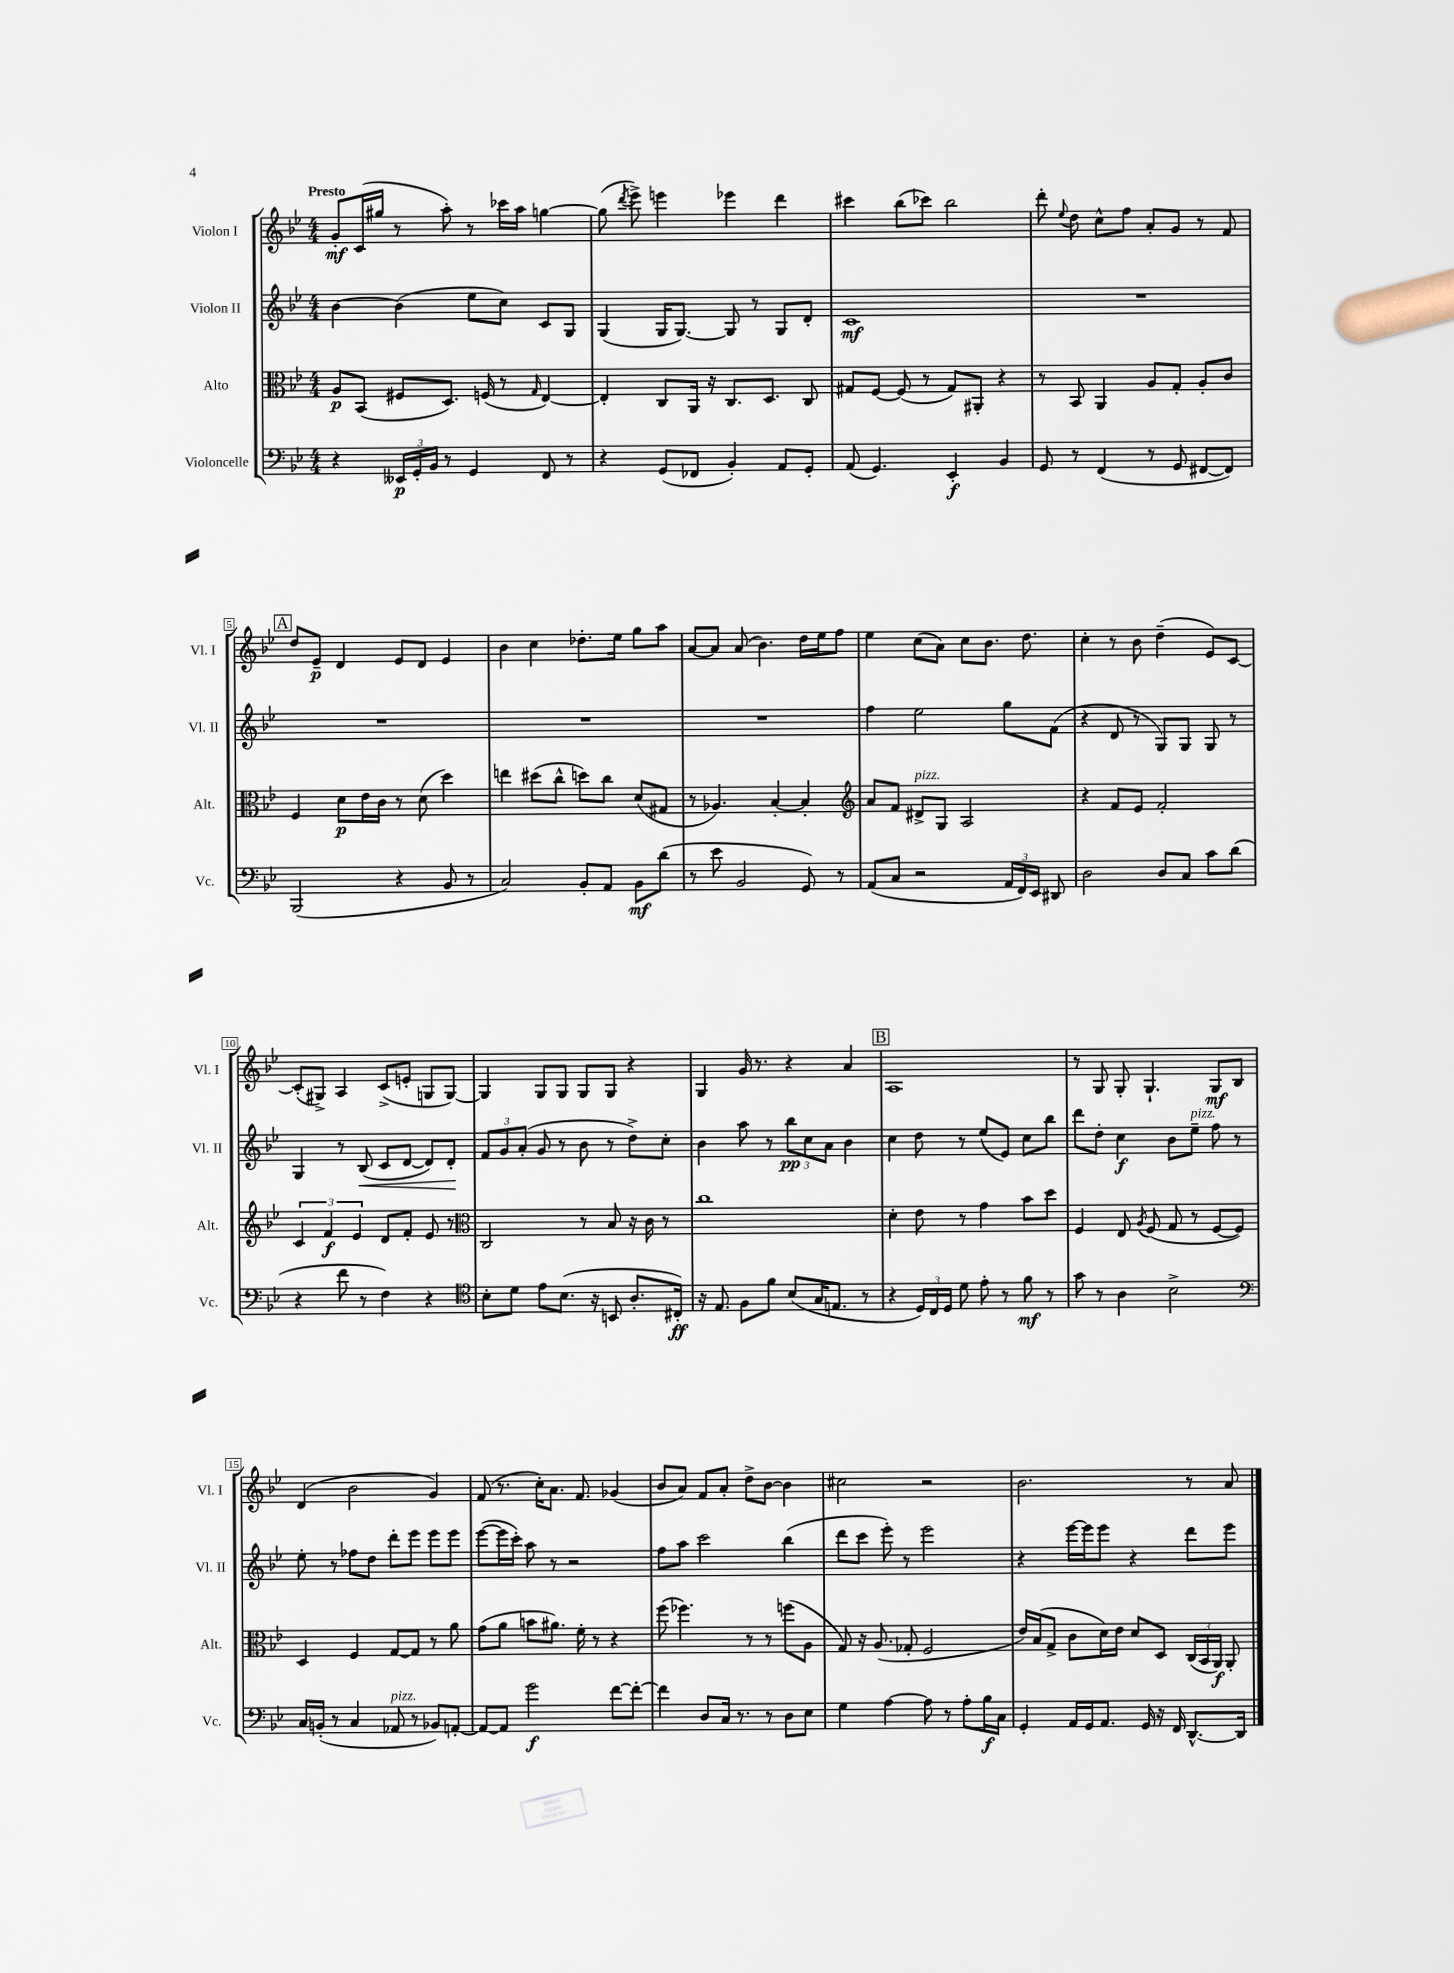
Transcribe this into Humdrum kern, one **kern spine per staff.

**kern	**dynam	**kern	**dynam	**kern	**dynam	**kern	**dynam
*part4	*part4	*part3	*part3	*part2	*part2	*part1	*part1
*staff4	*staff4	*staff3	*staff3	*staff2	*staff2	*staff1	*staff1
*I"Violoncelle	*	*I"Alto	*	*I"Violon II	*	*I"Violon I	*
*I'Vc.	*	*I'Alt.	*	*I'Vl. II	*	*I'Vl. I	*
*clefF4	*	*clefC3	*	*clefG2	*	*clefG2	*
*k[b-e-]	*	*k[b-e-]	*	*k[b-e-]	*	*k[b-e-]	*
*M4/4	*	*M4/4	*	*M4/4	*	*M4/4	*
=1	=1	=1	=1	=1	=1	=1	=1
!	!	!	!	!	!	!LO:TX:a:B:t=Presto	!
4r	.	8A/L	p	[4b-\	.	8g'/L	mf
.	.	(8BB-/J	.	.	.	(16c/L	.
.	.	.	.	.	.	16gg#X/JJ	.
24EE--X/LL	p	8F#X/L	.	(4b-\]	.	8r	.
24GG'/	.	.	.	.	.	.	.
24BB-/JJ	.	.	.	.	.	.	.
8r	.	8.D/J)	.	.	.	8aa'\)	.
4GG/	.	.	.	8ee-\L	.	8r	.
.	.	(16Fn/	.	.	.	.	.
.	.	8r	.	8cc\J)	.	16ccc-X\LL	.
.	.	.	.	.	.	16aa\JJ	.
.	.	16qqG/	.	.	.	.	.
8FF/	.	[4E-/)	.	8c/L	.	[4ggn\	.
8r	.	.	.	8G/J	.	.	.
=2	=2	=2	=2	=2	=2	=2	=2
4r	.	4E-'/]	.	(4G/	.	(8gg\]	.
.	.	.	.	.	.	8qddd/	.
.	.	.	.	.	.	8eee-^\)	.
(8GG/L	.	8C/L	.	16G/KL	.	4eeen\	.
.	.	.	.	[8.G/J)	.	.	.
8FF-X/J	.	16AA/Jk	.	.	.	.	.
.	.	16r	.	.	.	.	.
4BB-'/)	.	8.C/L	.	8G/]	.	4eee-X\	.
.	.	.	.	8r	.	.	.
.	.	8.D/J	.	.	.	.	.
8AA/L	.	.	.	8G/L	.	4ddd\	.
8GG'/J	.	8C/	.	8d'/J	.	.	.
=3	=3	=3	=3	=3	=3	=3	=3
(8AA/	.	8G#X/L	.	1c	mf	4ccc#X\	.
4.GG/)	.	[8F/J	.	.	.	.	.
.	.	(8F/]	.	.	.	(8bb-\L	.
.	.	8r	.	.	.	8ccc-X\J)	.
4EE-'/	f	8G#/L)	.	.	.	2bb-\	.
.	.	8AA#X'/J	.	.	.	.	.
4BB-/	.	4r	.	.	.	.	.
=4	=4	=4	=4	=4	=4	=4	=4
8GG/	.	8r	.	1r	.	8ddd'\	.
.	.	.	.	.	.	8qqee-/	.
8r	.	8BB-/	.	.	.	8dd\	.
(4FF/	.	4AA/	.	.	.	8cc^^\L	.
.	.	.	.	.	.	8ff\J	.
8r	.	8A/L	.	.	.	8a'/L	.
8GG/	.	8G'/J	.	.	.	8g/J	.
[8FF#X/L	.	8A'/L	.	.	.	8r	.
8FF#/J])	.	8c/J	.	.	.	8f/	.
!!LO:LB:g=z
!!LO:REH:place=s1:t=A
=5	=5	=5	=5	=5	=5	=5	=5
(2BBB-/	.	4F/	.	1r	.	8dd/L	.
.	.	.	.	.	.	8e-~/J	p
.	.	8d\L	p	.	.	4d/	.
.	.	16e-\L	.	.	.	.	.
.	.	16c\JJ	.	.	.	.	.
4r	.	8r	.	.	.	8e-/L	.
.	.	(8d\	.	.	.	8d/J	.
8BB-/	.	4dd\)	.	.	.	4e-/	.
8r	.	.	.	.	.	.	.
=6	=6	=6	=6	=6	=6	=6	=6
2C/)	.	4een\	.	1r	.	4b-\	.
.	.	(8dd#X\L	.	.	.	4cc\	.
.	.	8cc^^\J	.	.	.	.	.
8BB-'/L	.	8ddn\L)	.	.	.	8.dd-X'\L	.
8AA/J	.	8cc\J	.	.	.	.	.
.	.	.	.	.	.	16ee-\Jk	.
8BB-\L	mf	(8d/L	.	.	.	8gg\L	.
(8d\J	.	8G#X/J	.	.	.	8aa\J	.
=7	=7	=7	=7	=7	=7	=7	=7
8r	.	8r	.	1r	.	[8a/L	.
8e-\	.	4.A-X/)	.	.	.	8a/J]	.
2BB-/	.	.	.	.	.	(8a/	.
.	.	.	.	.	.	4.b-\)	.
.	.	[4B-'/	.	.	.	.	.
8GG/)	.	4B-'/]	.	.	.	16dd\LL	.
.	.	.	.	.	.	16ee-\J	.
8r	.	.	.	.	.	8ff\J	.
=8	=8	=8	=8	=8	=8	=8	=8
*	*	*clefG2	*	*	*	*	*
(8AA/L	.	8a/L	.	4ff\	.	4ee-\	.
8C/J	.	8f/J	.	.	.	.	.
!	!	!LO:TX:a:i:t=pizz.	!	!	!	!	!
2r	.	8d#X^/L	.	2ee-\	.	(8cc\L	.
.	.	8G/J	.	.	.	8a\J)	.
.	.	2A/	.	.	.	8cc\L	.
.	.	.	.	.	.	8.b-\J	.
24AA/LL	.	.	.	8gg\L	.	.	.
24FF/)	.	.	.	.	.	.	.
.	.	.	.	.	.	8.dd\	.
24EE-/JJ	.	.	.	.	.	.	.
8DD#X/	.	.	.	(8f\J	.	.	.
=9	=9	=9	=9	=9	=9	=9	=9
2D\	.	4r	.	4r	.	4cc'\	.
.	.	8f/L	.	8d/	.	8r	.
.	.	8e-/J	.	8r	.	8b-\	.
8D/L	.	2f'/	.	8G/L)	.	(4dd~\	.
8C/J	.	.	.	8G/J	.	.	.
8c\L	.	.	.	8G/	.	8e-/L)	.
(8d\J	.	.	.	8r	.	[8c/J	.
!!LO:LB:g=z
=10	=10	=10	=10	=10	=10	=10	=10
4r	.	6c/	.	4G/	.	(8c'/L]	.
.	.	.	.	.	.	8G#X^/J)	.
.	.	6f/	f	.	.	.	.
8f\	.	.	.	8r	.	4A/	.
.	.	6e-/	.	.	.	.	.
!	!	!	!	!	!LO:HP:b	!	!
8r	.	.	.	(8B-/	<	.	.
4F\)	.	8d/L	.	8c/L	.	(8c^/L	.
.	.	8f'/J	.	[8d/J	.	8en'/J	.
4r	.	8e-/	.	8d/L])	.	8Gn/L	.
.	.	8r	.	8d'/J	.	[8G/J)	.
.	.	.	.	.	[	.	.
=11	=11	=11	=11	=11	=11	=11	=11
*clefC4	*	*clefC3	*	*	*	*	*
8B-'\L	.	2C/	.	12f/L	.	4G/]	.
.	.	.	.	12g/	.	.	.
8d\J	.	.	.	.	.	.	.
.	.	.	.	(12a'/J	.	.	.
8e-\L	.	.	.	8g/	.	8G/L	.
(8.B-\J	.	.	.	8r	.	8G/J	.
.	.	8r	.	8b-\	.	8G/L	.
16r	.	.	.	.	.	.	.
8BBn/	.	8B-/	.	8r	.	8G/J	.
8.A'/L	.	16r	.	8dd^\L)	.	4r	.
.	.	16c\	.	.	.	.	.
.	.	8r	.	8cc'\J	.	.	.
16C#X'/Jk)	ff	.	.	.	.	.	.
=12	=12	=12	=12	=12	=12	=12	=12
16r	.	1cc	.	4b-\	.	4G/	.
8.E-/	.	.	.	.	.	.	.
8F\L	.	.	.	8aa\	.	16g/	.
.	.	.	.	.	.	8.r	.
8f\J	.	.	.	8r	.	.	.
(8B-/L	.	.	.	12bb-\L	pp	4r	.
.	.	.	.	12cc\	.	.	.
16G/K	.	.	.	.	.	.	.
.	.	.	.	12a\J	.	.	.
8.En/J	.	.	.	.	.	.	.
.	.	.	.	4b-\	.	4a/	.
8r	.	.	.	.	.	.	.
!!LO:REH:place=s1:t=B
=13	=13	=13	=13	=13	=13	=13	=13
4r	.	4d'\	.	4cc\	.	1A	.
24D/LL)	.	8e-\	.	8dd\	.	.	.
24C/	.	.	.	.	.	.	.
24D/JJ	.	.	.	.	.	.	.
8d\	.	8r	.	8r	.	.	.
8e-'\	.	4g\	.	(8ee-/L	.	.	.
8r	.	.	.	8e-/J)	.	.	.
8f\	mf	8b-\L	.	8cc\L	.	.	.
8r	.	8dd\J	.	8bb-\J	.	.	.
=14	=14	=14	=14	=14	=14	=14	=14
8g\	.	4F/	.	8ddd\L	.	8r	.
8r	.	.	.	8dd'\J	.	8G/	.
4A\	.	8E-/	.	4cc\	f	8G'/	.
.	.	8qA/	.	.	.	.	.
.	.	(8F/	.	.	.	4.G`/	.
2B-^\	.	8G/	.	8b-\L	.	.	.
!	!	!	!	!LO:TX:a:i:t=pizz.	!	!	!
.	.	8r	.	8ee-~\J	.	.	.
.	.	[8F/L	.	8ff\	.	8G/L	mf
.	.	8F/J])	.	8r	.	8B-/J	.
!!LO:LB:g=z
=15	=15	=15	=15	=15	=15	=15	=15
*clefF4	*	*	*	*	*	*	*
16C/LL	.	4D/	.	8ee-'\	.	(4d/	.
(16BBn'/JJ	.	.	.	.	.	.	.
8r	.	.	.	8r	.	.	.
4C/	.	4F/	.	8ff-X\L	.	2b-\	.
.	.	.	.	8dd\J	.	.	.
!LO:TX:a:i:t=pizz.	!	!	!	!	!	!	!
8AA-X/	.	[8G/L	.	8ddd'\L	.	.	.
8r	.	8G/J]	.	8eee-\J	.	.	.
8BB-X/L)	.	8r	.	8eee-\L	.	4g/)	.
[8AAn'/J	.	8a\	.	8eee-\J	.	.	.
=16	=16	=16	=16	=16	=16	=16	=16
8AA/L_	.	(8g\L	.	([8eee-\L	.	(8f/	.
8AA/J]	.	8a\J	.	16eee-\L]	.	8.r	.
.	.	.	.	16ccc'\JJ)	.	.	.
2g\	f	8bn\L	.	8aa\	.	.	.
.	.	.	.	.	.	16cc'\KL)	.
.	.	8.a#X\J)	.	8r	.	8.a\J	.
.	.	.	.	2r	.	.	.
.	.	16f'\	.	.	.	8.f/	.
.	.	8r	.	.	.	.	.
[8f\L	.	4r	.	.	.	(4g-X/	.
8f'\J_	.	.	.	.	.	.	.
=17	=17	=17	=17	=17	=17	=17	=17
4f\]	.	(8ff\	.	8ff\L	.	8b-/L	.
.	.	4.ff-X\)	.	8aa\J	.	8a/J)	.
8D/L	.	.	.	2ccc\	.	8f/L	.
16C/Jk	.	.	.	.	.	8a'/J	.
8.r	.	.	.	.	.	.	.
.	.	8r	.	.	.	8dd^\L	.
8r	.	8r	.	.	.	[8b-\J	.
8D\L	.	(8ffn\L	.	(4bb-\	.	4b-\]	.
8E-\J	.	8A\J	.	.	.	.	.
=18	=18	=18	=18	=18	=18	=18	=18
4G\	.	8G/)	.	8ddd\L	.	2cc#X\	.
.	.	16r	.	8ccc\J	.	.	.
.	.	(8.A/	.	.	.	.	.
[4A\	.	.	.	8eee-'\)	.	.	.
.	.	8G-X'/	.	8r	.	.	.
8A\]	.	2F/	.	2eee-\	.	2r	.
8r	.	.	.	.	.	.	.
8A'\L	.	.	.	.	.	.	.
16B-\L	f	.	.	.	.	.	.
16C\JJ	.	.	.	.	.	.	.
=19	=19	=19	=19	=19	=19	=19	=19
4GG'/	.	16e-/LL)	.	4r	.	2.b-\	.
.	.	(16B-/J	.	.	.	.	.
.	.	8G^/J	.	.	.	.	.
16AA/LL	.	8c\L	.	[16eee-\LL	.	.	.
16GG/J	.	.	.	16eee-\J]	.	.	.
8.AA/J	.	16d\L)	.	8eee-\J	.	.	.
.	.	16e-\JJ	.	.	.	.	.
.	.	8d/L	.	4r	.	.	.
16GG/	.	.	.	.	.	.	.
16r	.	8D/J	.	.	.	.	.
16FF/	.	.	.	.	.	.	.
[8.DD^^/L	.	(24C/LL	.	8ddd\L	.	8r	.
.	.	24BB-/	.	.	.	.	.
.	.	24AA/JJ)	f	.	.	.	.
.	.	8AA'/	.	8eee-\J	.	8a/	.
16DD/Jk]	.	.	.	.	.	.	.
==	==	==	==	==	==	==	==
*-	*-	*-	*-	*-	*-	*-	*-
